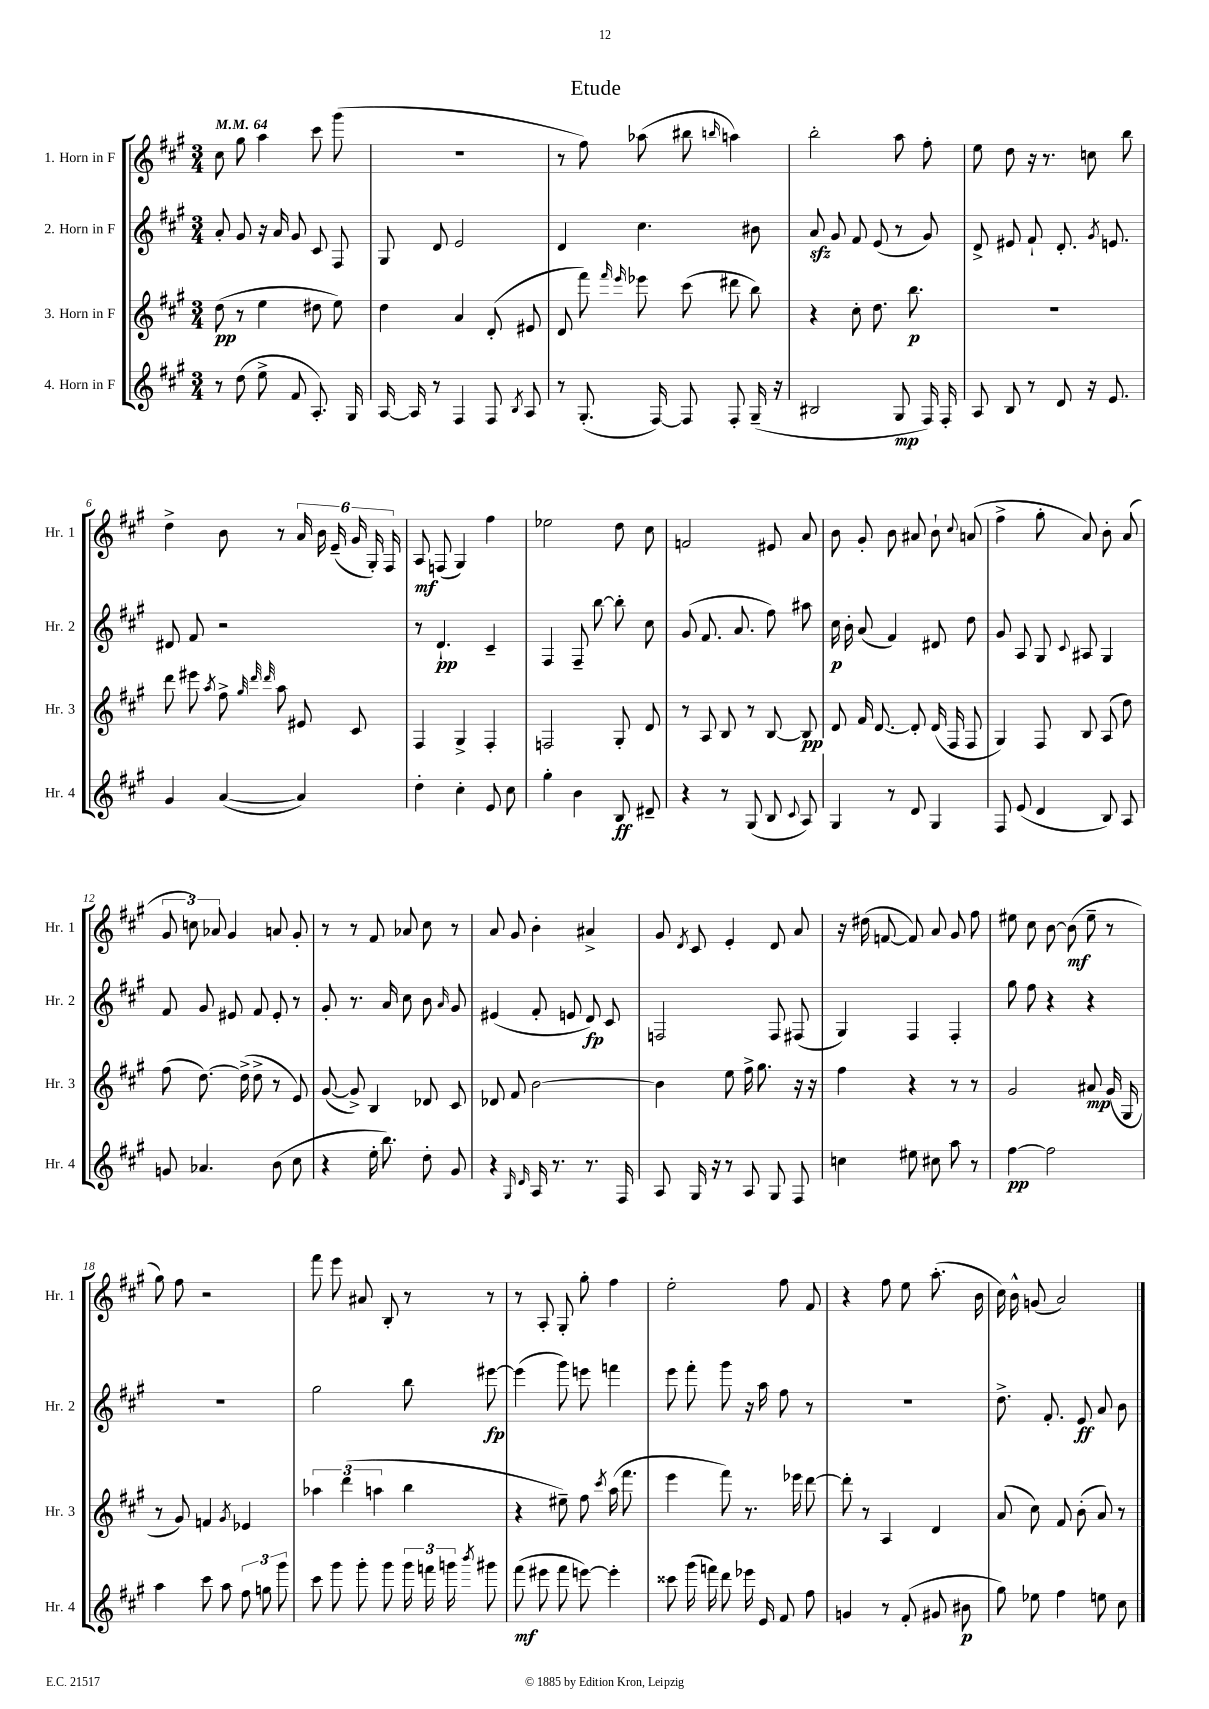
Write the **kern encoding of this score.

**kern	**kern	**kern	**kern
*staff4	*staff3	*staff2	*staff1
*clefG2	*clefG2	*clefG2	*clefG2
*k[f#c#g#]	*k[f#c#g#]	*k[f#c#g#]	*k[f#c#g#]
*M3/4	*M3/4	*M3/4	*M3/4
*MM64	*MM64	*MM64	*MM64
8r	(8dd	8a'	8cc#
(8dd	8r	8g#	8gg#
8ee^	4ee	16r	4aa
.	.	16a	.
8f#	.	8g#	.
8.A')	8dd#	8c#	8ccc#
.	8ee)	8F#	(8ggg#
16G#	.	.	.
=	=	=	=
[16A	4dd	8G#	2.r
16A]	.	.	.
8r	.	8d	.
4F#	4a	2e	.
8F#	(8d'	.	.
8qB	.	.	.
8A	8e#	.	.
=	=	=	=
8r	8d	4d	8r
(8.G#'	8fff#)	.	8ff#)
.	16qqfff#	.	.
.	16qqeee	.	.
.	8eee-	4.cc#	(8aa-
[16F#)	.	.	.
8F#]	(8ccc#	.	8bb#
.	.	.	16qqbb
8F#'	8ddd#	.	4aa)
(16G#~	8bb)	8b#	.
16r	.	.	.
=	=	=	=
2B#	4r	8a	2bb'
.	.	8g#	.
.	8cc#'	8f#	.
.	8.dd	(8e	.
8G#	.	8r	8aa
.	8.bb	.	.
16F#)	.	8g#)	8ff#'
16F#'	.	.	.
=	=	=	=
8A	2.r	8d^	8ee
8B	.	8e#	8dd
8r	.	8f#`	16r
.	.	.	8.r
8d	.	8.d'	.
16r	.	.	8cc
.	.	8qg#	.
8.e	.	8.e	.
.	.	.	8bb
=	=	=	=
4g#	8ddd	8d#	4dd^
.	8eee#	8f#	.
.	8qaa	.	.
([4a	8ff#^	2r	8b
.	32qqgg#	.	.
.	32qqddd	.	.
.	32qqddd	.	.
.	8aa	.	8r
4a])	8e#	.	24a
.	.	.	24b
.	.	.	(24e~
.	8c#	.	24g#
.	.	.	24G#')
.	.	.	24F#
=	=	=	=
4dd'	4F#	8r	8A
.	.	4.d`	(8F
4cc#'	4G#^	.	4G#)
8e	4F#'	4c#~	4ff#
8cc#	.	.	.
=	=	=	=
4gg#'	2F	4F#	2ee-
4b	.	8F#~	.
.	.	[8bb	.
8B	8G#'	8bb']	8dd
8d#~	8d	8cc#	8cc#
=	=	=	=
4r	8r	(8g#	2f
.	8A	8.f#	.
8r	8B	.	.
.	.	8.a	.
(8G#	8r	.	.
8B	[8B	8ff#)	8e#
8qqc#	.	.	.
8A)	8B]	8aa#	8a
=	=	=	=
4G#	8d	16cc#	8b
.	.	16b'	.
.	16f#	(8a	8g#'
.	[8.d	.	.
8r	.	4f#)	8b
8d	8d']	.	8a#
4G#	(16d	8d#	8b`
.	16F#	.	.
.	.	.	8qqcc#
.	8F#	8dd	(8a
=	=	=	=
8F#	4G#)	8g#	4ff#^
(8e	.	8A	.
4d	8F#	8G#	8gg#'
.	.	8qqc#	.
.	8B	8A#	8a)
8B)	(8A	4G#	8b'
8A	8dd)	.	(8a
=	=	=	=
8g	(8ff#	8f#	12g#
.	.	.	12cc)
4.a-	[8.dd)	8g#	.
.	.	.	12a-
.	.	8e#	4g#
.	(16dd^]	.	.
.	8dd^	8f#	.
(8b	8r	8e#'	8a
8cc#	8e)	8r	8g#'
=	=	=	=
4r	([8g#	8g#'	8r
.	8g#^])	8.r	8r
16ee'	4B	.	8f#
8.bb)	.	16a	.
.	.	8cc#	8a-
8dd'	8d-	8b	8cc#
.	.	16qqa	.
8g#	8c#	8g#	8r
=	=	=	=
4r	8d-	(4e#	8a
.	8f#	.	8g#
16qqG#	.	.	.
16qqd	.	.	.
16A	[2b	8f#'	4b'
8.r	.	.	.
.	.	8e	.
8.r	.	8d)	4a#^
.	.	8c#	.
16F#	.	.	.
=	=	=	=
8A	4b]	2F	8g#
.	.	.	8qd
16G#	.	.	8c#
16r	.	.	.
8r	8ee	.	4e'
8A	16ff#^	.	.
.	8.gg#	.	.
8G#	.	8F	8d
8F#	16r	(8F#	8a
.	16r	.	.
=	=	=	=
4cc	4ff#	4G#)	16r
.	.	.	(16dd#
.	.	.	[8f
8ee#	4r	4F#	8f])
8cc#	.	.	8a
8aa	8r	4F#'	8g#
8r	8r	.	8ff#
=	=	=	=
[4ff#	2g#	8gg#	8ee#
.	.	8ff#	8cc#
2ff#]	.	4r	[8b
.	.	.	(8b]
.	8a#	4r	8ee#~
.	(16g#	.	8r
.	16G#	.	.
=	=	=	=
4aa	8r	2.r	8gg#)
.	8g#)	.	8ff#
8ccc#	4f	.	2r
8aa	.	.	.
.	8qg#	.	.
12ff#	4e-	.	.
12gg	.	.	.
12ggg#	.	.	.
=	=	=	=
8ccc#	6aa-	2gg#	8fff#
8ggg#	.	.	8eee
.	(6ddd	.	.
8ggg#'	.	.	8a#
.	6aa	.	.
8ggg#	.	.	8B'
24ggg#	4bb	8bb	8r
24fff	.	.	.
24ggg	.	.	.
8qbbb	.	.	.
8ggg#	.	[8eee#	8r
=	=	=	=
(8fff#	4r	(4eee#]	8r
8eee#	.	.	8A'
8fff#	8ee#~)	8ggg#)	8G#'
[8eee)	8ff#	8eee	8gg#'
.	8qccc#	.	.
4eee']	(16aa	4fff	4ff#
.	8.fff#	.	.
=	=	=	=
8ccc##	4eee	8eee	2ee'
(16ggg#	.	8fff#'	.
16fff)	.	.	.
8ddd	8fff#)	8ggg#	.
16eee-	8.r	16r	.
16e	.	16aa	.
8f#	.	8ff#	8ff#
.	16eee-	.	.
8ff#	[8ddd	8r	8f#
=	=	=	=
4g	8ddd']	2.r	4r
.	8r	.	.
8r	4A	.	8ff#
(8f#'	.	.	8ee
8g#	4d	.	(8.aa'
8b#	.	.	.
.	.	.	16b
=	=	=	=
8gg#)	(8a	8.dd^	16cc#)
.	.	.	16b^^
8ee-	8cc#)	.	(8g
.	.	8.f#'	.
4ff#	8f#	.	2a)
.	(8b'	8e	.
8ee	8a)	8a	.
8cc#	8r	8b	.
==	==	==	==
*-	*-	*-	*-
